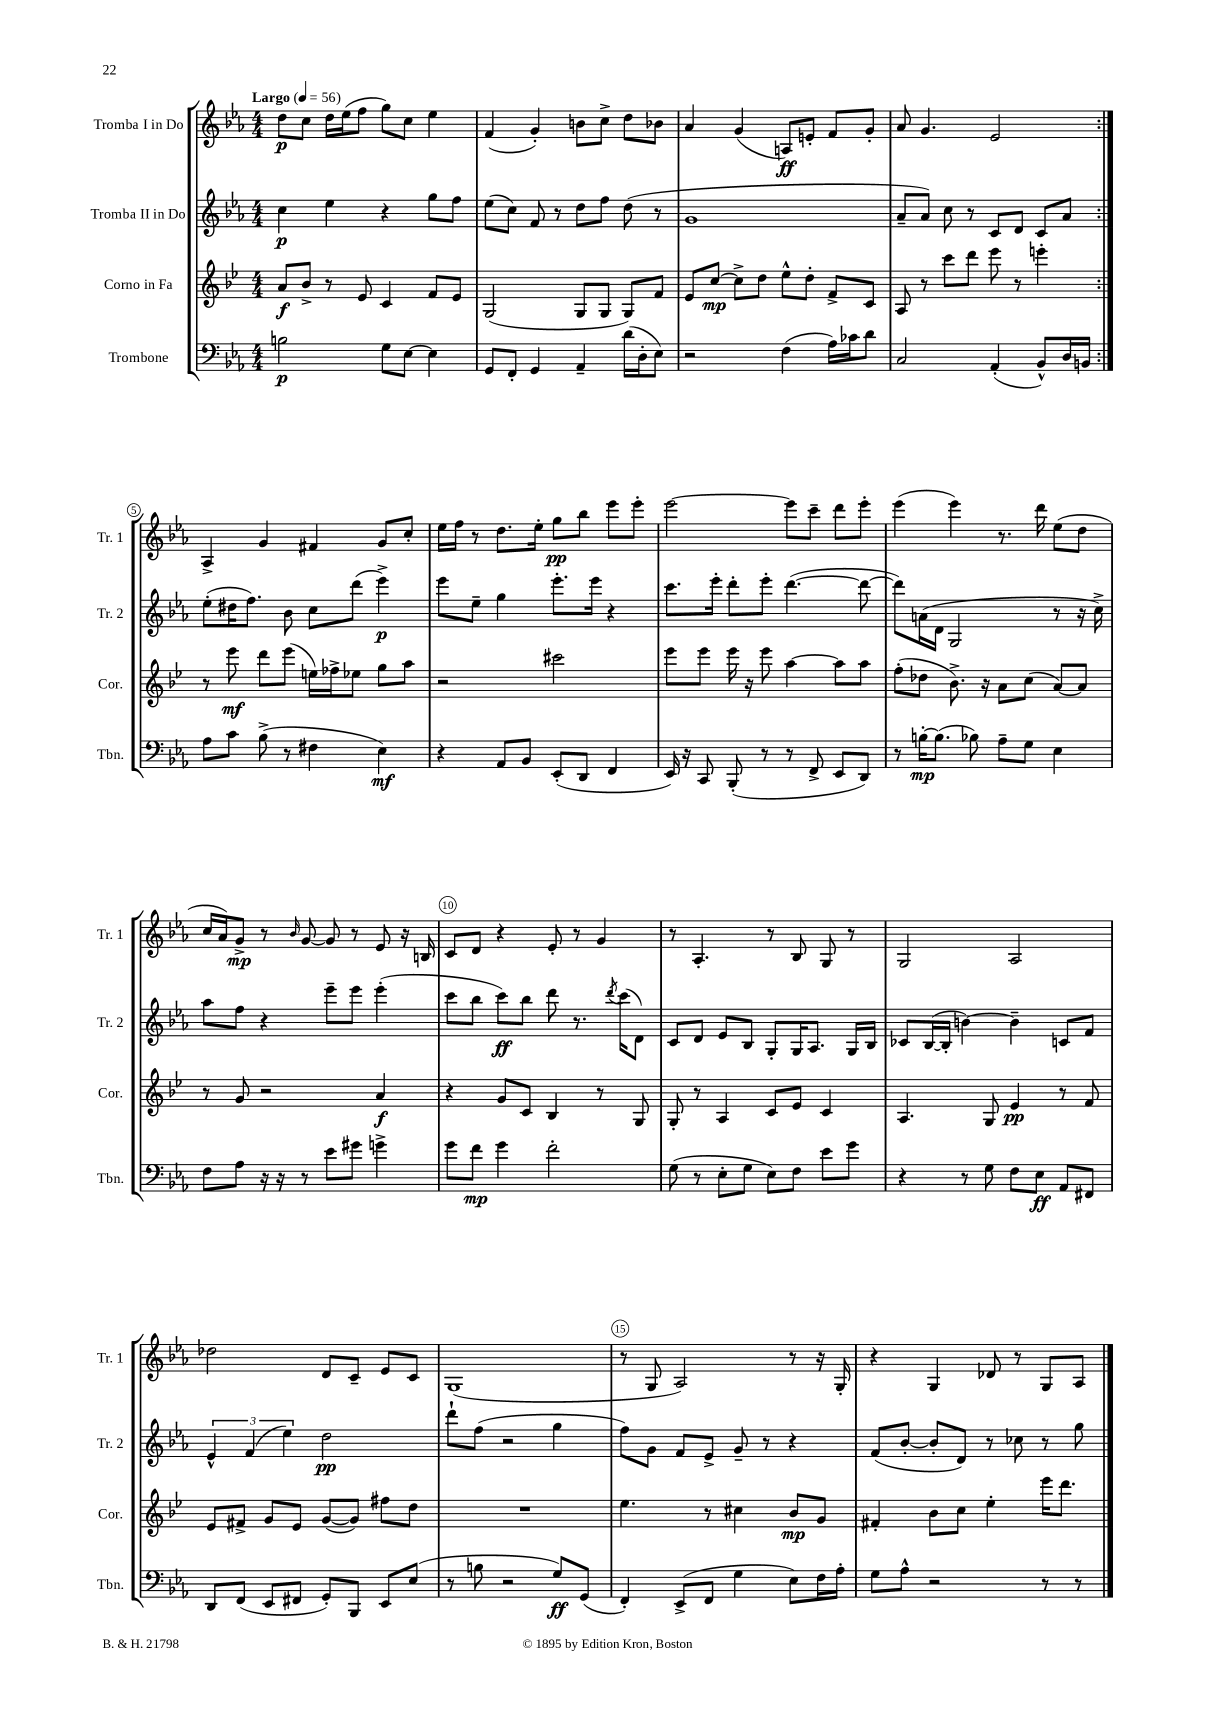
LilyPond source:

<<
\new StaffGroup <<
\new Staff = "s0" \with { instrumentName = "Tromba I in Do" shortInstrumentName = "Tr. 1" } {
    \clef treble \key ees \major \numericTimeSignature \time 4/4 \tempo "Largo" 4 = 56
    \autoBeamOff \repeat volta 2 { d''8[\p c''8] d''16[ ees''16( f''8] g''8[) c''8] ees''4 |
    f'4( g'4-.) b'8[ c''8]-> d''8[ bes'8] |
    aes'4 g'4( a8[\ff) e'8]-. f'8[ g'8]-. |
    aes'8 g'4. ees'2 | }
    aes4-> g'4 fis'4 g'8[ c''8]-. |
    ees''16[ f''16] r8 d''8.[ ees''16]-. g''8[\pp bes''8] ees'''8[ ees'''8]-. |
    ees'''2~ ees'''8[ c'''8]-- d'''8[ ees'''8]-. |
    ees'''4( ees'''4) r8. d'''16 ees''8[( d''8] |
    c''16[ aes'16) g'8]->\mp r8 \grace { bes'16 } g'8~ g'8 r8 ees'8 r16 b16 |
    c'8[ d'8] r4 ees'8-. r8 g'4 |
    r8 aes4.-. r8 bes8 g8 r8 |
    g2 aes2 |
    des''2 d'8[ c'8]-- ees'8[ c'8] |
    g1( |
    r8 g8 aes2) r8 r16 g16-. |
    r4 g4 des'8 r8 g8[ aes8] \bar "|." |
}
\new Staff = "s1" \with { instrumentName = "Tromba II in Do" shortInstrumentName = "Tr. 2" } {
    \clef treble \key ees \major \numericTimeSignature \time 4/4
    \autoBeamOff \repeat volta 2 { c''4\p ees''4 r4 g''8[ f''8] |
    ees''8[( c''8]) f'8 r8 d''8[ f''8] d''8( r8 |
    g'1 |
    aes'8[-- aes'8]) c''8 r8 c'8[ d'8] c'8[ aes'8] | }
    ees''8[-.( dis''16 f''8.]) bes'8 c''8[ d'''8]( ees'''4->\p) |
    ees'''8[ ees''8]-- g''4 ees'''8.[-. ees'''16] r4 |
    c'''8.[ ees'''16]-. d'''8[-. ees'''8]-. d'''4.~( d'''8~ |
    d'''8[) a'16( d'16] g2 r8 r16 c''16->) |
    aes''8[ f''8] r4 ees'''8[-- ees'''8] ees'''4-.( |
    c'''8[ bes''8] c'''8[\ff) bes''8] d'''8 r8. \acciaccatura { d'''8 } c'''16[( d'8]) |
    c'8[ d'8] ees'8[ bes8] g8[-. g16 aes8.] g16[ bes16] |
    ces'8[ bes16~( bes16]-. b'4~) b'4-- c'8[ f'8] |
    \tuplet 3/2 { ees'4-^ f'4( ees''4) } d''2\pp |
    d'''8[-! f''8]( r2 g''4 |
    f''8[) g'8] f'8[ ees'8]-> g'8-- r8 r4 |
    f'8[( bes'8]~-. bes'8[-. d'8]) r8 ces''8 r8 g''8 \bar "|." |
}
\new Staff = "s2" \with { instrumentName = "Corno in Fa" shortInstrumentName = "Cor." } {
    \clef treble \key bes \major \numericTimeSignature \time 4/4
    \autoBeamOff \repeat volta 2 { a'8[\f bes'8]-> r8 ees'8 c'4 f'8[ ees'8] |
    g2( g8[ g8] g8[) f'8] |
    ees'8[ c''8]~\mp c''8[-> d''8] ees''8[-^ d''8]-. f'8[-> c'8] |
    a8 r8 c'''8[ d'''8] ees'''8 r8 e'''4-. | }
    r8 ees'''8\mf d'''8[ ees'''8]( e''16[) fes''16-> ees''8] g''8[ a''8] |
    r2 cis'''2 |
    ees'''8[ ees'''8] ees'''16 r16 ees'''8 a''4~ a''8[ a''8] |
    f''8[-.( des''8] bes'8.->) r16 a'8[ c''8]( a'8[~) a'8] |
    r8 g'8 r2 a'4\f |
    r4 g'8[ c'8] bes4 r8 g8 |
    g8-. r8 a4 c'8[ ees'8] c'4 |
    a4. g8 ees'4\pp r8 f'8 |
    ees'8[ fis'8]-> g'8[ ees'8] g'8[~( g'8]) fis''8[ d''8] |
    R1 |
    ees''4. r8 cis''4 bes'8[\mp g'8] |
    fis'4-. bes'8[ c''8] ees''4-. ees'''16[ d'''8.] \bar "|." |
}
\new Staff = "s3" \with { instrumentName = "Trombone" shortInstrumentName = "Tbn." } {
    \clef bass \key ees \major \numericTimeSignature \time 4/4
    \autoBeamOff \repeat volta 2 { b2\p g8[ ees8]~ ees4 |
    g,8[ f,8]-. g,4 aes,4-- d'16[( d16-. ees8]) |
    r2 f4( aes16[) ces'16 d'8] |
    c2 aes,4-.( bes,8[-^) d16 b,16] | }
    aes8[ c'8] bes8->( r8 fis4 ees4\mf) |
    r4 aes,8[ bes,8] ees,8[-.( d,8] f,4 |
    ees,16) r16 c,8 bes,,8-.( r8 r8 f,8-> ees,8[ d,8]) |
    r8 b16[~-.\mp b8.]( bes8) aes8[-- g8] ees4 |
    f8[ aes8] r16 r16 r8 ees'8[ gis'8] g'4-> |
    g'8[ f'8]\mp g'4 f'2-. |
    g8( r8 ees8[-. g8] ees8[) f8] ees'8[ g'8] |
    r4 r8 g8 f8[ ees8]\ff aes,8[ fis,8] |
    d,8[ f,8]( ees,8[ fis,8] g,8[-.) bes,,8] ees,8[ ees8]( |
    r8 b8 r2 g8[\ff) g,8]( |
    f,4-.) ees,8[->( f,8] g4 ees8[) f16 aes16]-. |
    g8[ aes8]-^ r2 r8 r8 \bar "|." |
}
>>
>>
\layout { \context { \Score \override BarNumber.break-visibility = ##(#f #t #t) barNumberVisibility = #(every-nth-bar-number-visible 5) \override BarNumber.stencil = #(make-stencil-circler 0.1 0.3 ly:text-interface::print) } }
